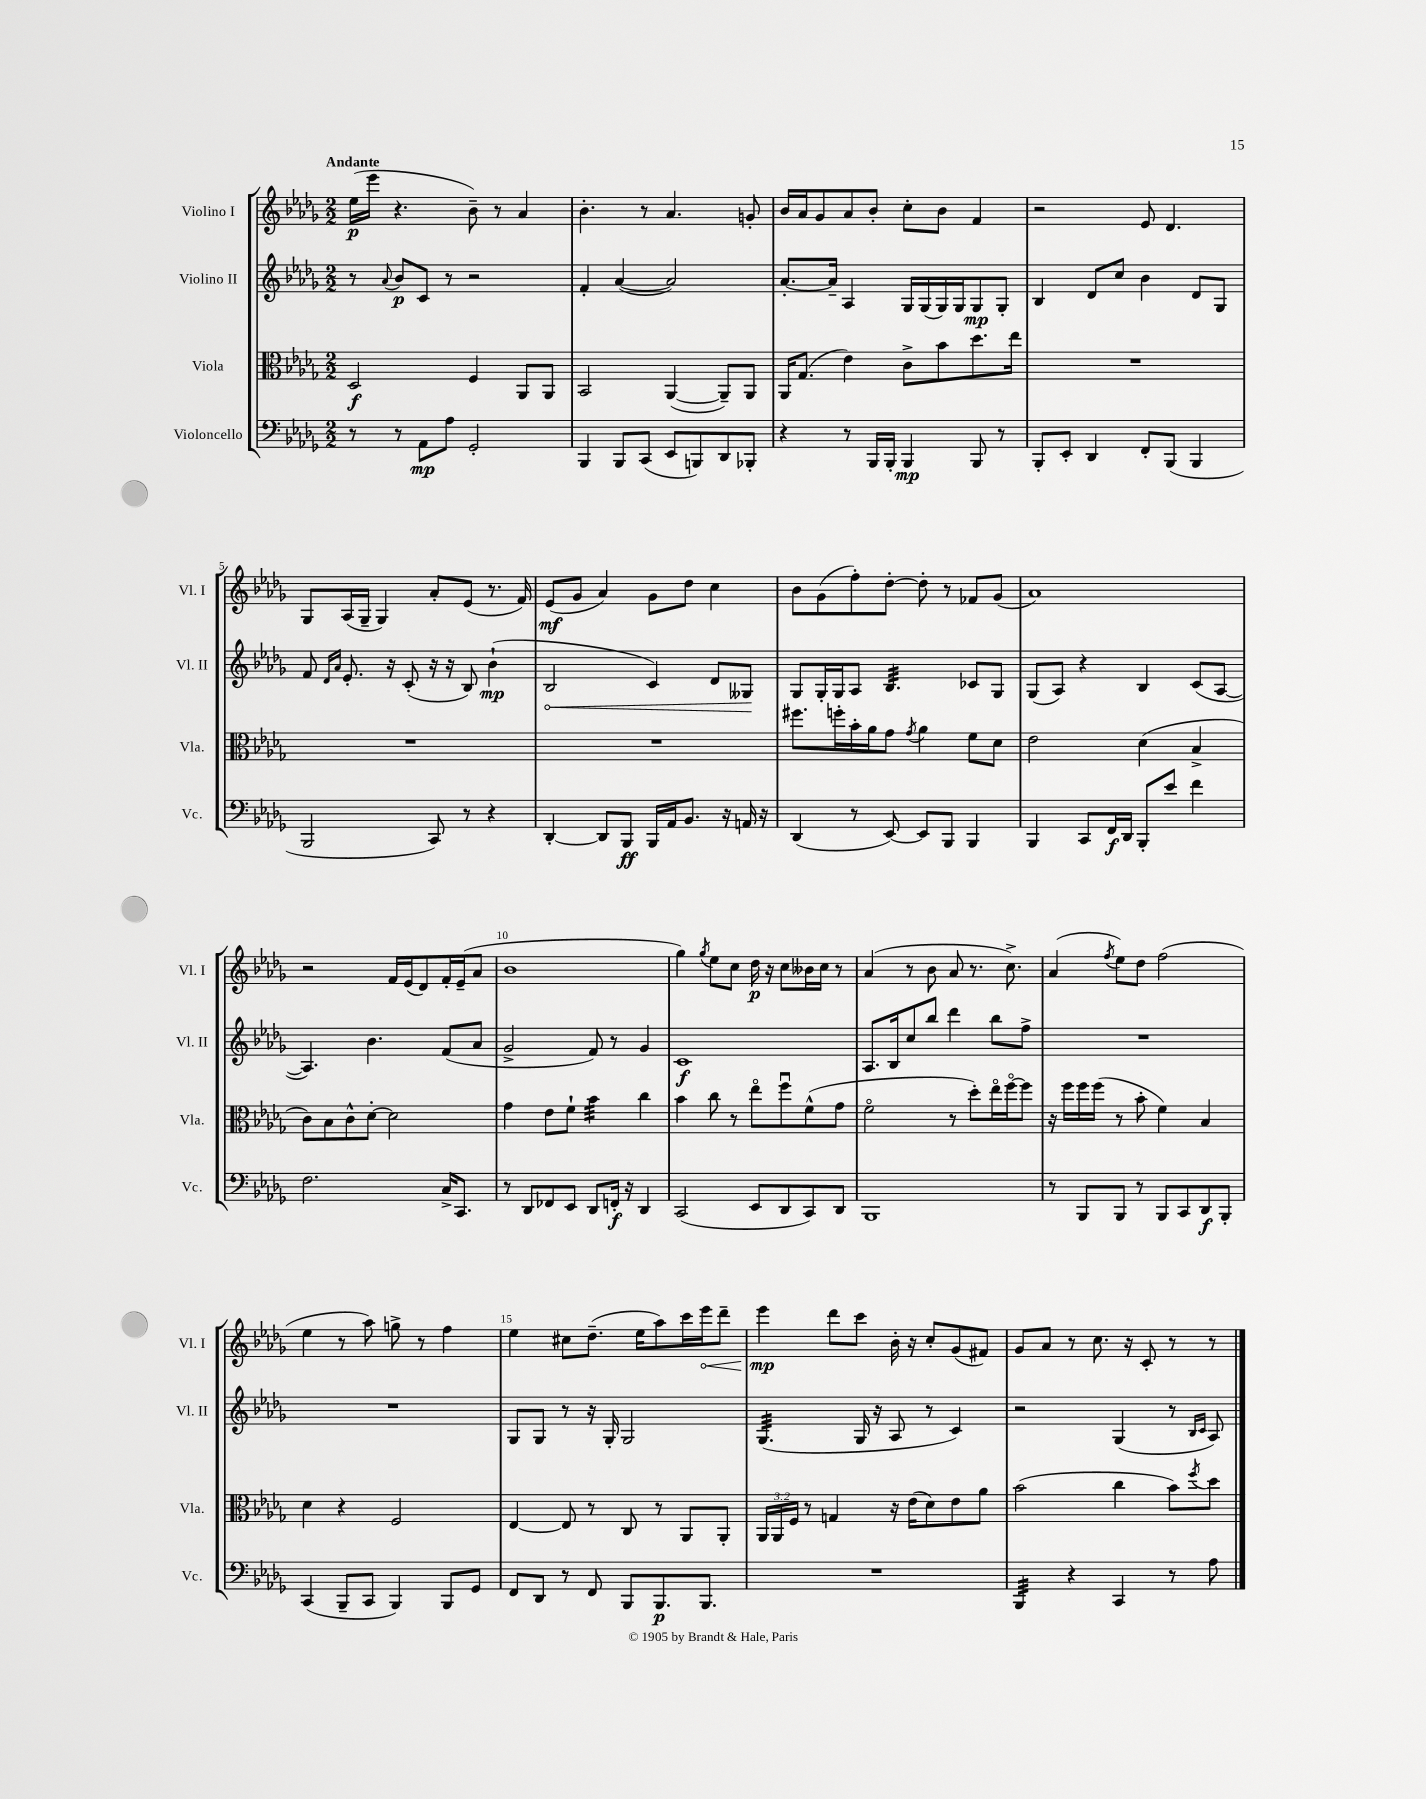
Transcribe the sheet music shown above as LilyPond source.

<<
\new StaffGroup <<
\new Staff = "s0" \with { instrumentName = "Violino I" shortInstrumentName = "Vl. I" } {
    \clef treble \key des \major \numericTimeSignature \time 2/2 \tempo "Andante"
    ees''16\p( ees'''16 r4. bes'8--) r8 aes'4 |
    bes'4.-. r8 aes'4. g'8-. |
    bes'16 aes'16 ges'8 aes'8 bes'8-. c''8-. bes'8 f'4 |
    r2 ees'8 des'4. |
    ges8 aes16( ges16-- ges4) aes'8-. ees'8( r8. f'16) |
    ees'8\mf( ges'8 aes'4) ges'8 des''8 c''4 |
    bes'8 ges'8( f''8-.) des''8~-. des''8-. r8 fes'8 ges'8( |
    aes'1) |
    r2 f'16 ees'16( des'8) f'16-. ees'16--( aes'8 |
    bes'1 |
    ges''4) \acciaccatura { ges''8 } ees''8 c''8 des''16\p r16 c''8 beses'16 c''16 r8 |
    aes'4( r8 bes'8 aes'8 r8. c''8.->) |
    aes'4( \acciaccatura { f''8 } ees''8) des''8 f''2( |
    ees''4 r8 aes''8) g''8-> r8 f''4 |
    ees''4 cis''8 des''8.--( ees''16 aes''8) c'''16 \once \override Hairpin.circled-tip = ##t ees'''16\< des'''8-- |
    ees'''4\mp\! des'''8 c'''8 bes'16-. r16 c''8-. ges'8( fis'8) |
    ges'8 aes'8 r8 c''8. r16 c'8-. r8 r8 \bar "|." |
}
\new Staff = "s1" \with { instrumentName = "Violino II" shortInstrumentName = "Vl. II" } {
    \clef treble \key des \major \numericTimeSignature \time 2/2
    r8 \appoggiatura { aes'8 } bes'8\p c'8 r8 r2 |
    f'4-. aes'4~( aes'2) |
    aes'8.~-. aes'16-- aes4 ges16 ges16( ges16) ges16 ges8\mp ges8-. |
    bes4 des'8 c''8 bes'4 des'8 ges8 |
    f'8 \grace { des'16 aes'16 } ees'8.-. r16 c'8-.( r16 r16 bes8) bes'4-!\mp( |
    \once \override Hairpin.circled-tip = ##t bes2\< c'4) des'8 geses8\! |
    ges8 ges16-. ges16 aes8 bes4.:32 ces'8 ges8 |
    ges8( aes8) r4 bes4 c'8( aes8~ |
    aes4.) bes'4. f'8( aes'8 |
    ges'2-> f'8) r8 ges'4 |
    c'1\f |
    aes8. bes16 c''8 bes''8 des'''4 bes''8 f''8-> |
    R1 |
    R1 |
    ges8 ges8 r8 r16 ges16-. ges2 |
    ges4.:32( ges16 r16 aes8 r8 c'4) |
    r2 ges4( r8 \grace { bes16 c'16 } aes8) \bar "|." |
}
\new Staff = "s2" \with { instrumentName = "Viola" shortInstrumentName = "Vla." } {
    \clef alto \key des \major \numericTimeSignature \time 2/2 \override Staff.TupletNumber.text = #tuplet-number::calc-fraction-text
    des2\f f4 aes,8 aes,8 |
    bes,2 aes,4~( aes,8--) aes,8 |
    aes,16 ges8.( ees'4) c'8-> bes'8 des''8. ees''16 |
    R1 |
    R1 |
    R1 |
    fis''8. f''16-. bes'16-. aes'16 ges'8 \acciaccatura { ges'8 } aes'4 f'8 des'8 |
    ees'2 des'4( bes4-> |
    c'8) bes8 c'8-^ des'8~-. des'2 |
    ges'4 ees'8 f'8-! bes'4:32 c''4 |
    bes'4 c''8 r8 ees''8\flageolet f''8\downbow f'8-^( ges'8 |
    f'2\flageolet r8 des''8-.) ees''16\flageolet f''16~\flageolet f''8 |
    r16 f''16 f''16 f''16( r8 bes'8-. f'4) bes4 |
    des'4 r4 f2 |
    ees4~ ees8 r8 c8 r8 aes,8 aes,8-. |
    \tuplet 3/2 { aes,16 aes,16 f16 } r8 g4 r16 ees'16( des'8) ees'8 aes'8 |
    bes'2( c''4 bes'8) \acciaccatura { f''8 } des''8 \bar "|." |
}
\new Staff = "s3" \with { instrumentName = "Violoncello" shortInstrumentName = "Vc." } {
    \clef bass \key des \major \numericTimeSignature \time 2/2
    r8 r8 aes,8\mp aes8 ges,2-. |
    bes,,4 bes,,8 c,8( ees,8 b,,8) des,8 bes,,8-. |
    r4 r8 bes,,16 bes,,16-. bes,,4\mp bes,,8 r8 |
    bes,,8-. ees,8-. des,4 f,8-. bes,,8( bes,,4 |
    bes,,2 c,8) r8 r4 |
    des,4~-. des,8 bes,,8\ff bes,,16 aes,16 bes,8. r16 a,16 r16 |
    des,4( r8 ees,8~) ees,8 bes,,8 bes,,4 |
    bes,,4 c,8 f,16\f des,16 bes,,8-. ees'8 f'4 |
    f2. c16-> c,8. |
    r8 des,8 fes,8 ees,8 des,8 f,16-.\f r16 des,4 |
    c,2( ees,8 des,8 c,8) des,8 |
    bes,,1 |
    r8 bes,,8 bes,,8 r8 bes,,8 c,8 des,8\f bes,,8-. |
    c,4( bes,,8-- c,8 bes,,4) bes,,8 ges,8 |
    f,8 des,8 r8 f,8 bes,,8 bes,,8.\p bes,,8. |
    R1 |
    bes,,4:32 r4 c,4 r8 aes8 \bar "|." |
}
>>
>>
\layout { \context { \Score \override BarNumber.break-visibility = ##(#f #t #t) barNumberVisibility = #(every-nth-bar-number-visible 5) } }
